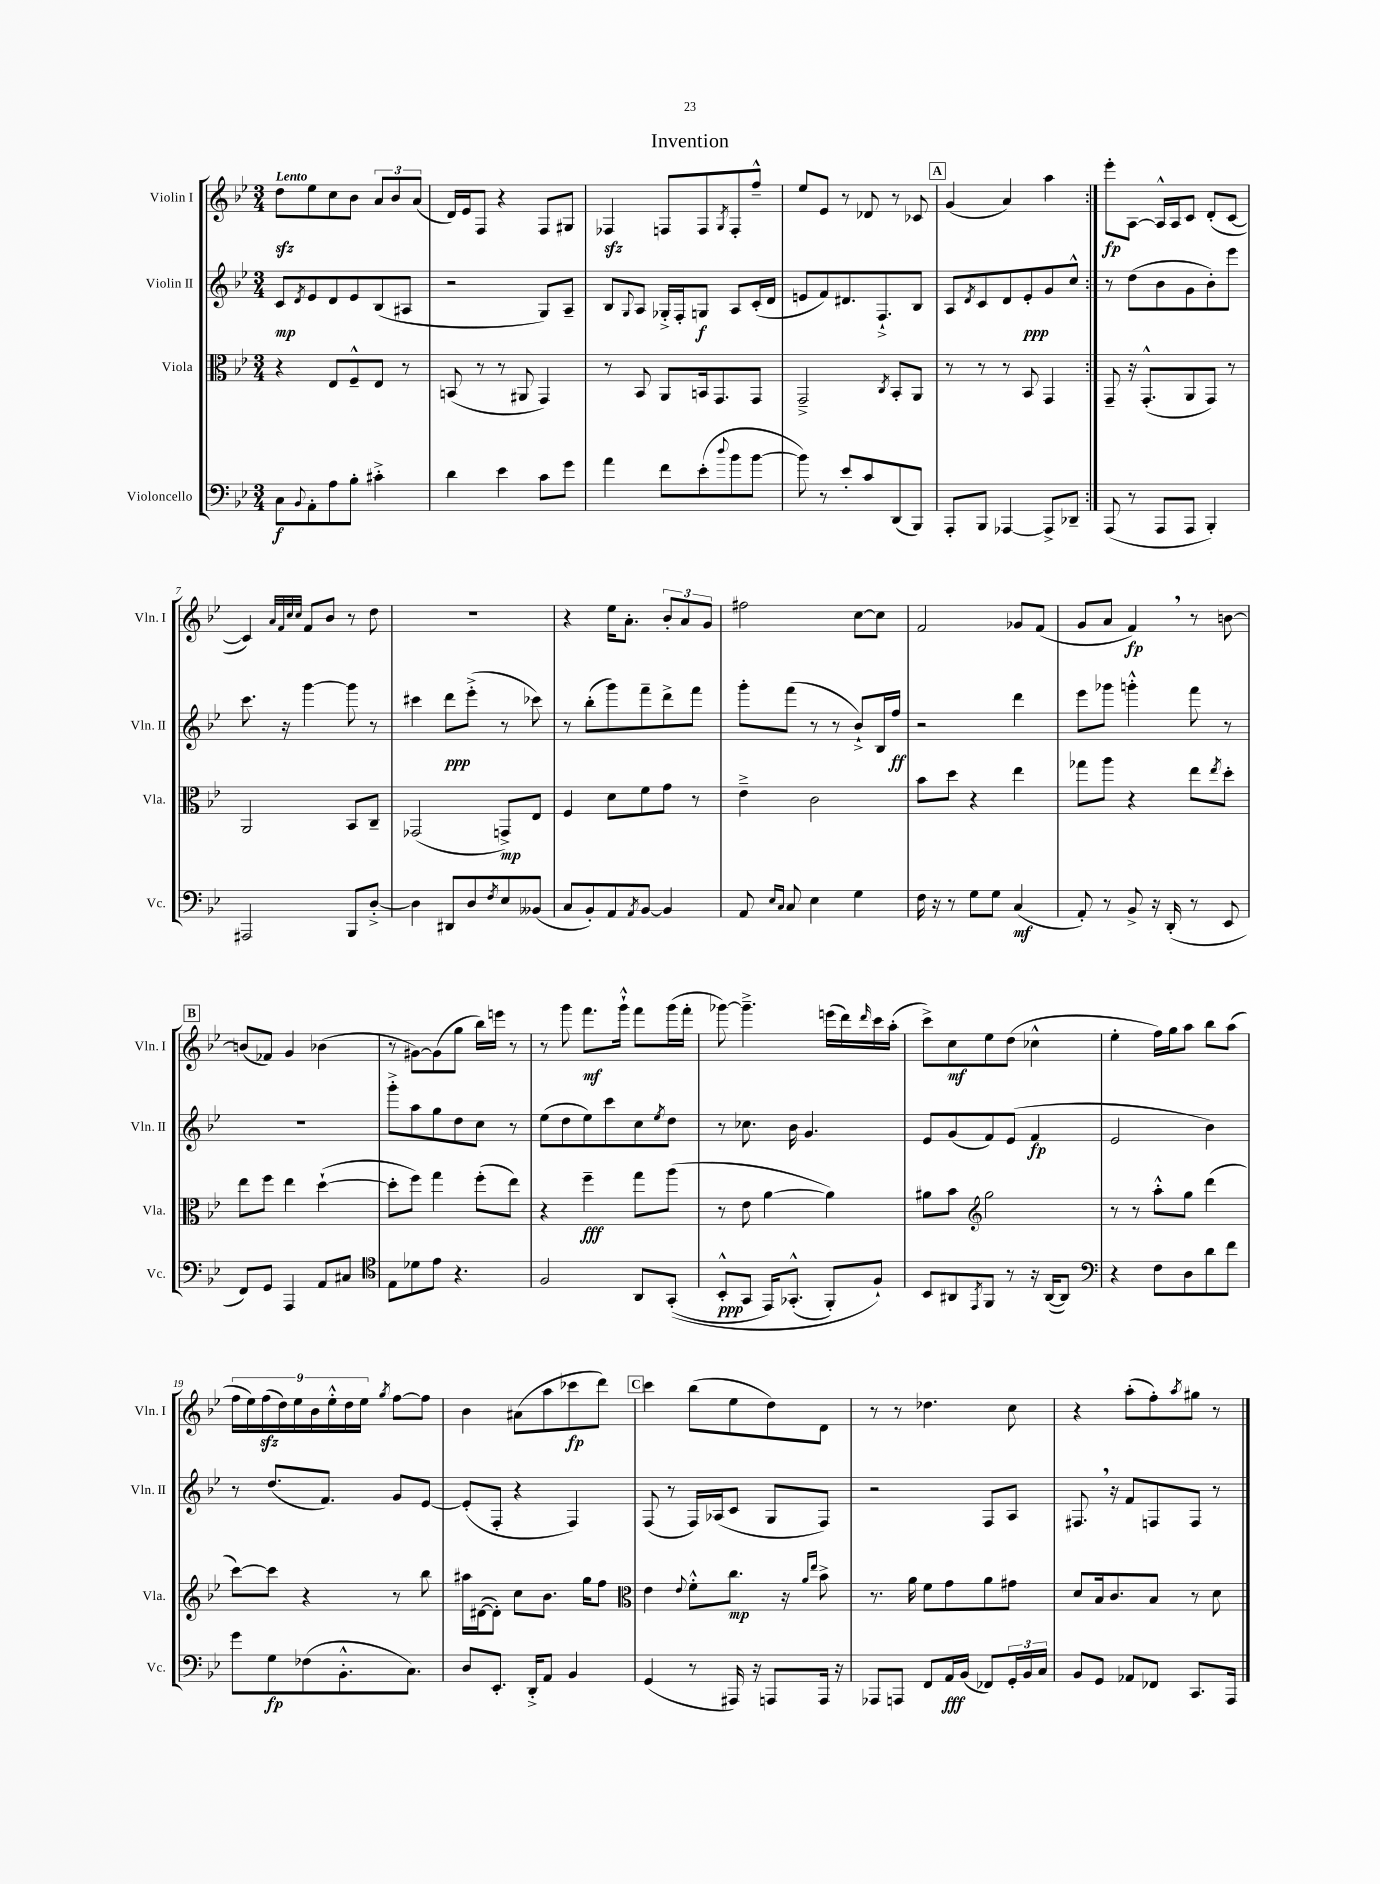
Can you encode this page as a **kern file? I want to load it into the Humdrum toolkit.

**kern	**dynam	**kern	**dynam	**kern	**dynam	**kern	**dynam
*part4	*part4	*part3	*part3	*part2	*part2	*part1	*part1
*staff4	*staff4	*staff3	*staff3	*staff2	*staff2	*staff1	*staff1
*I"Violoncello	*	*I"Viola	*	*I"Violin II	*	*I"Violin I	*
*I'Vc.	*	*I'Vla.	*	*I'Vln. II	*	*I'Vln. I	*
*clefF4	*	*clefC3	*	*clefG2	*	*clefG2	*
*k[b-e-]	*	*k[b-e-]	*	*k[b-e-]	*	*k[b-e-]	*
*M3/4	*	*M3/4	*	*M3/4	*	*M3/4	*
=1	=1	=1	=1	=1	=1	=1	=1
!	!	!	!	!	!	!LO:TX:a:B:t=Lento	!
8C\L	f	4r	.	8c/L	mp	8ddzz\L	.
8qqBB-/	.	.	.	8qd/	.	.	.
8AA'\	.	.	.	8e-/	.	8ee-\	.
8A\	.	8E-/L	.	8d/	.	8cc\	.
8B-'\J	.	8F~^^/	.	8e-/	.	8b-\J	.
4c#X'^\	.	8E-/J	.	(8B-/	.	12a/L	.
.	.	.	.	.	.	12b-/	.
.	.	8r	.	8A#X/J	.	.	.
.	.	.	.	.	.	(12a/J	.
=2	=2	=2	=2	=2	=2	=2	=2
4d\	.	(8BBn/	.	2r	.	16d/LL)	.
.	.	.	.	.	.	16e-/J	.
.	.	8r	.	.	.	8F/J	.
4e-\	.	8r	.	.	.	4r	.
.	.	8AA#X/	.	.	.	.	.
8c\L	.	4GG/)	.	8G/L)	.	8F/L	.
8g\J	.	.	.	8A~/J	.	8G#X/J	.
=3	=3	=3	=3	=3	=3	=3	=3
4a\	.	8r	.	8B-/L	.	4F-Xzz/	.
.	.	.	.	8qqG/	.	.	.
.	.	8BB-/	.	8A/J	.	.	.
8f\L	.	8AA/L	.	16G-X'^/LL	.	8Fn/L	.
.	.	.	.	16F'/J	.	.	.
(8e-'\	.	16BBn/k	.	8Gn/J	f	8F/	.
.	.	8.GG/	.	.	.	.	.
8qqdd/	.	.	.	.	.	8qG/	.
8b-\	.	.	.	8A/L	.	8F'/	.
[8b-\J	.	8GG/J	.	(16c'/L	.	8ff~^^/J	.
.	.	.	.	16d/JJ	.	.	.
=4	=4	=4	=4	=4	=4	=4	=4
8b-\])	.	2GG~^/	.	8en/L	.	8ee-/L	.
8r	.	.	.	8f/)	.	8e-/J	.
8e-'/L	.	.	.	8.d#X/	.	8r	.
8c/	.	.	.	.	.	8d-X/	.
.	.	.	.	8.F`^/	.	.	.
.	.	8qC/	.	.	.	.	.
(8DD/	.	8BB-'/L	.	.	.	8r	.
8BBB-/J)	.	8AA/J	.	8B-/J	.	8c-X/	.
!!LO:REH:place=s1:t=A
=5	=5	=5	=5	=5	=5	=5	=5
8AAA'/L	.	8r	.	8A/L	.	(4g/	.
.	.	.	.	8qd/	.	.	.
8BBB-/J	.	8r	.	8c/	.	.	.
[4AAA-X/	.	8r	.	8d/	.	4a/)	.
.	.	8BB-/	.	8e-'/	ppp	.	.
8AAA-^/L]	.	4GG/	.	8g/	.	4aa\	.
8DD-X~/J	.	.	.	8cc^^/J	.	.	.
=6:|!	=6:|!	=6:|!	=6:|!	=6:|!	=6:|!	=6:|!	=6:|!
(8AAA/	.	8GG~/	.	8r	.	8eee-'\L	fp
8r	.	16r	.	(8dd\L	.	[8A\J	.
.	.	(8.GG'^^/L	.	.	.	.	.
8AAA/L	.	.	.	8b-\	.	16A^^/LL]	.
.	.	.	.	.	.	16A/J	.
8AAA/J	.	8AA/	.	8g\	.	8c/J	.
4BBB-'/)	.	8GG/J)	.	8b-'\)	.	(8d'/L	.
.	.	8r	.	8eee-\J	.	[8c/J	.
!!LO:LB:g=z
=7	=7	=7	=7	=7	=7	=7	=7
2AAA#X/	.	2AA/	.	8.ccc\	.	4c/])	.
.	.	.	.	16r	.	.	.
.	.	.	.	.	.	32qqa/LLL	.
.	.	.	.	.	.	32qqf/	.
.	.	.	.	.	.	32qqcc/	.
.	.	.	.	.	.	32qqcc/JJJ	.
.	.	.	.	[4ggg\	.	8f/L	.
.	.	.	.	.	.	8b-/J	.
8BBB-/L	.	8BB-/L	.	8ggg\]	.	8r	.
[8D'^/J	.	8C~/J	.	8r	.	8dd\	.
=8	=8	=8	=8	=8	=8	=8	=8
4D\]	.	(2GG-X/	.	4ccc#X\	.	2.r	.
8DD#X/L	.	.	.	8ddd\L	ppp	.	.
8D/	.	.	.	(8eee-'^\J	.	.	.
8qF/	.	.	.	.	.	.	.
8E-/	.	8GGn^/L)	mp	8r	.	.	.
(8BB--X/J	.	8E-/J	.	8ccc-X\)	.	.	.
=9	=9	=9	=9	=9	=9	=9	=9
8C/L	.	4F/	.	8r	.	4r	.
8BB-'/)	.	.	.	(8bb-'\L	.	.	.
8AA/	.	8d\L	.	8ggg\)	.	16ee-\KL	.
.	.	.	.	.	.	8.a'\J	.
8qAA/	.	.	.	.	.	.	.
[8BB-/J	.	8f\	.	8fff~\	.	.	.
4BB-/]	.	8g\J	.	8ddd^\	.	12b-'/L	.
.	.	.	.	.	.	12a/	.
.	.	8r	.	8fff\J	.	.	.
.	.	.	.	.	.	12g/J	.
=10	=10	=10	=10	=10	=10	=10	=10
8AA/	.	4e-~^\	.	8ggg'\L	.	2ff#X\	.
16qqE-/LL	.	.	.	.	.	.	.
16qqC/JJ	.	.	.	.	.	.	.
8C/	.	.	.	(8fff\J	.	.	.
4E-\	.	2c\	.	8r	.	.	.
.	.	.	.	8r	.	.	.
4G\	.	.	.	8b-`^/L)	.	[8cc\L	.
.	.	.	.	16B-/L	.	8cc\J]	.
.	.	.	.	16ff/JJ	ff	.	.
=11	=11	=11	=11	=11	=11	=11	=11
16F\	.	8b-\L	.	2r	.	2f/	.
16r	.	.	.	.	.	.	.
8r	.	8dd\J	.	.	.	.	.
8G\L	.	4r	.	.	.	.	.
8G\J	.	.	.	.	.	.	.
(4C/	mf	4ee-\	.	4ddd\	.	8g-X/L	.
.	.	.	.	.	.	(8f/J	.
=12	=12	=12	=12	=12	=12	=12	=12
8AA'/)	.	8gg-X\L	.	8eee-\L	.	8g/L	.
8r	.	8aa\J	.	8ggg-X\J	.	8a/J	.
8BB-^/	.	4r	.	4gggn'^^\	.	4f,/)	fp
16r	.	.	.	.	.	.	.
(16DD'/	.	.	.	.	.	.	.
8r	.	8ee-\L	.	8fff\	.	8r	.
.	.	8qee-/	.	.	.	.	.
8EE-/	.	8dd'\J	.	8r	.	[8bn\	.
!!LO:LB:g=z
!!LO:REH:place=s1:t=B
=13	=13	=13	=13	=13	=13	=13	=13
8FF/L)	.	8ee-\L	.	2.r	.	(8bn/L]	.
8GG/J	.	8ff\J	.	.	.	8f-X/J)	.
4AAA/	.	4ee-\	.	.	.	4g/	.
8AA/L	.	([4dd`\	.	.	.	(4b-X\	.
8C#X/J	.	.	.	.	.	.	.
=14	=14	=14	=14	=14	=14	=14	=14
*clefC4	*	*	*	*	*	*	*
8E-\L	.	8dd'\L]	.	8ggg'^\L	.	8r	.
8d-X\	.	8ff\J)	.	8aa\	.	[8g#X\L)	.
8e-\J	.	4gg\	.	8gg\	.	(8g#\]	.
4.r	.	.	.	8dd\	.	8gg\J	.
.	.	(8ff'\L	.	8cc\J	.	16bb-\LL)	.
.	.	.	.	.	.	16eeen\JJ	.
.	.	8ee-\J)	.	8r	.	8r	.
=15	=15	=15	=15	=15	=15	=15	=15
2F/	.	4r	.	(8ee-\L	.	8r	.
.	.	.	.	8dd\	.	8ggg\	.
.	.	4ff~\	fff	8ee-\)	.	8.fff\L	mf
.	.	.	.	8ccc\	.	.	.
.	.	.	.	.	.	16ggg`^^\Jk	.
8AA/L	.	8gg\L	.	8cc\	.	8fff\L	.
.	.	.	.	8qee-/	.	.	.
((8GG'/J	.	(8aa\J	.	8dd\J	.	(16ggg\L	.
.	.	.	.	.	.	16fff'\JJ	.
=16	=16	=16	=16	=16	=16	=16	=16
8BB-'^^/L	ppp	8r	.	8r	.	[8ggg-X\)	.
8GG/J	.	8e-\	.	8.cc-X\	.	4.ggg-~^\]	.
16EE-/KL)	.	[4a\	.	.	.	.	.
(8.GG-X'^^/J	.	.	.	16b-\	.	.	.
.	.	.	.	4.g/	.	.	.
8FF'/L)	.	4a\])	.	.	.	(16eeen\LL	.
.	.	.	.	.	.	16ddd\)	.
.	.	.	.	.	.	16qqddd/	.
8F`/J)	.	.	.	.	.	16ccc\	.
.	.	.	.	.	.	(16aa'\JJ	.
=17	=17	=17	=17	=17	=17	=17	=17
8BB-/L	.	8a#X\L	.	8e-/L	.	8ccc^\L)	.
8AA#X/	.	8b-\J	.	(8g/	.	8cc\	mf
8qEE-/	.	.	.	.	.	.	.
*	*	*clefG2	*	*	*	*	*
8FF/J	.	2gg\	.	8f/)	.	8ee-\	.
8r	.	.	.	(8e-/J	.	(8dd\J	.
16r	.	.	.	4f/	fp	4cc-X^^\	.
([16AA#/KL	.	.	.	.	.	.	.
8AA#/J])	.	.	.	.	.	.	.
=18	=18	=18	=18	=18	=18	=18	=18
*clefF4	*	*	*	*	*	*	*
4r	.	8r	.	2e-/	.	4ee-'\	.
.	.	8r	.	.	.	.	.
8F\L	.	8aa'^^\L	.	.	.	16ff\LL)	.
.	.	.	.	.	.	16gg\J	.
8D\	.	8gg\J	.	.	.	8aa\J	.
8d\	.	(4ddd\	.	4b-\)	.	8bb-\L	.
8f\J	.	.	.	.	.	(8aa\J	.
!!LO:LB:g=z
=19	=19	=19	=19	=19	=19	=19	=19
8g\L	.	[8ccc\L)	.	8r	.	18ff\LL	.
.	.	.	.	.	.	18ee-\)	.
.	.	.	.	.	.	(18ffzz\	.
8G\	fp	8ccc\J]	.	(8.dd/L	.	.	.
.	.	.	.	.	.	18dd\)	.
.	.	.	.	.	.	18ee-\	.
(8F-X\	.	4r	.	.	.	.	.
.	.	.	.	.	.	18b-\	.
.	.	.	.	8.f/J)	.	.	.
.	.	.	.	.	.	18ee-'^^\	.
8.BB-'^^\	.	.	.	.	.	.	.
.	.	.	.	.	.	18dd\	.
.	.	.	.	.	.	18ee-\JJ	.
.	.	.	.	.	.	8qgg/	.
.	.	8r	.	8g/L	.	[8ff\L	.
8.C\J)	.	.	.	.	.	.	.
.	.	8bb-\	.	[8e-/J	.	8ff\J]	.
=20	=20	=20	=20	=20	=20	=20	=20
8D/L	.	16aa#X\LL	.	(8e-'/L]	.	4b-\	.
.	.	([16d#X\J	.	.	.	.	.
8.EE-'/J	.	8d#'\J])	.	8F'/J	.	.	.
.	.	8cc\L	.	4r	.	(8a#X\L	.
16DD'^/KL	.	.	.	.	.	.	.
8AA/J	.	8.b-\J	.	.	.	8aa\	.
4BB-/	.	.	.	4F/)	.	8ccc-X\	fp
.	.	16gg\KL	.	.	.	.	.
.	.	8ff\J	.	.	.	8ddd\J)	.
!!LO:REH:place=s1:t=C
=21	=21	=21	=21	=21	=21	=21	=21
*	*	*clefC3	*	*	*	*	*
(4GG/	.	4e-\	.	(8F/	.	4ccc\	.
.	.	.	.	8r	.	.	.
.	.	8qqe-/	.	.	.	.	.
8r	.	8f'^^\L	.	16F/LL)	.	(8bb-\L	.
.	.	.	.	(16A-X/J	.	.	.
16AAA#X/)	.	8.cc\J	mp	8c/J	.	8ee-\	.
16r	.	.	.	.	.	.	.
8AAAn/L	.	.	.	8G/L	.	8dd\)	.
.	.	16r	.	.	.	.	.
.	.	16qqa/LL	.	.	.	.	.
.	.	16qqee-/JJ	.	.	.	.	.
16AAA/Jk	.	8b-^\	.	8F/J)	.	8d\J	.
16r	.	.	.	.	.	.	.
=22	=22	=22	=22	=22	=22	=22	=22
8AAA-X/L	.	8.r	.	2r	.	8r	.
8AAAn/J	.	.	.	.	.	8r	.
.	.	16a\	.	.	.	.	.
8FF/L	.	8f\L	.	.	.	4.dd-X\	.
16AA/L	fff	8g\	.	.	.	.	.
(16BB-/JJ	.	.	.	.	.	.	.
8FF-X/L)	.	8a\	.	8F/L	.	.	.
24GG'/L	.	8g#X\J	.	8A/J	.	8cc\	.
24BB-/	.	.	.	.	.	.	.
24C/JJ	.	.	.	.	.	.	.
=23	=23	=23	=23	=23	=23	=23	=23
8BB-/L	.	8d/L	.	8.F#X,/	.	4r	.
8GG/J	.	16B-/k	.	.	.	.	.
.	.	8.c/	.	16r	.	.	.
8AA-X/L	.	.	.	8f/L	.	(8aa'\L	.
8FF-X/J	.	8B-/J	.	8Fn/	.	8ff'\)	.
.	.	.	.	.	.	8qaa/	.
8.CC/L	.	8r	.	8F/J	.	8gg#X\J	.
.	.	8d\	.	8r	.	8r	.
16AAA/Jk	.	.	.	.	.	.	.
==	==	==	==	==	==	==	==
*-	*-	*-	*-	*-	*-	*-	*-
